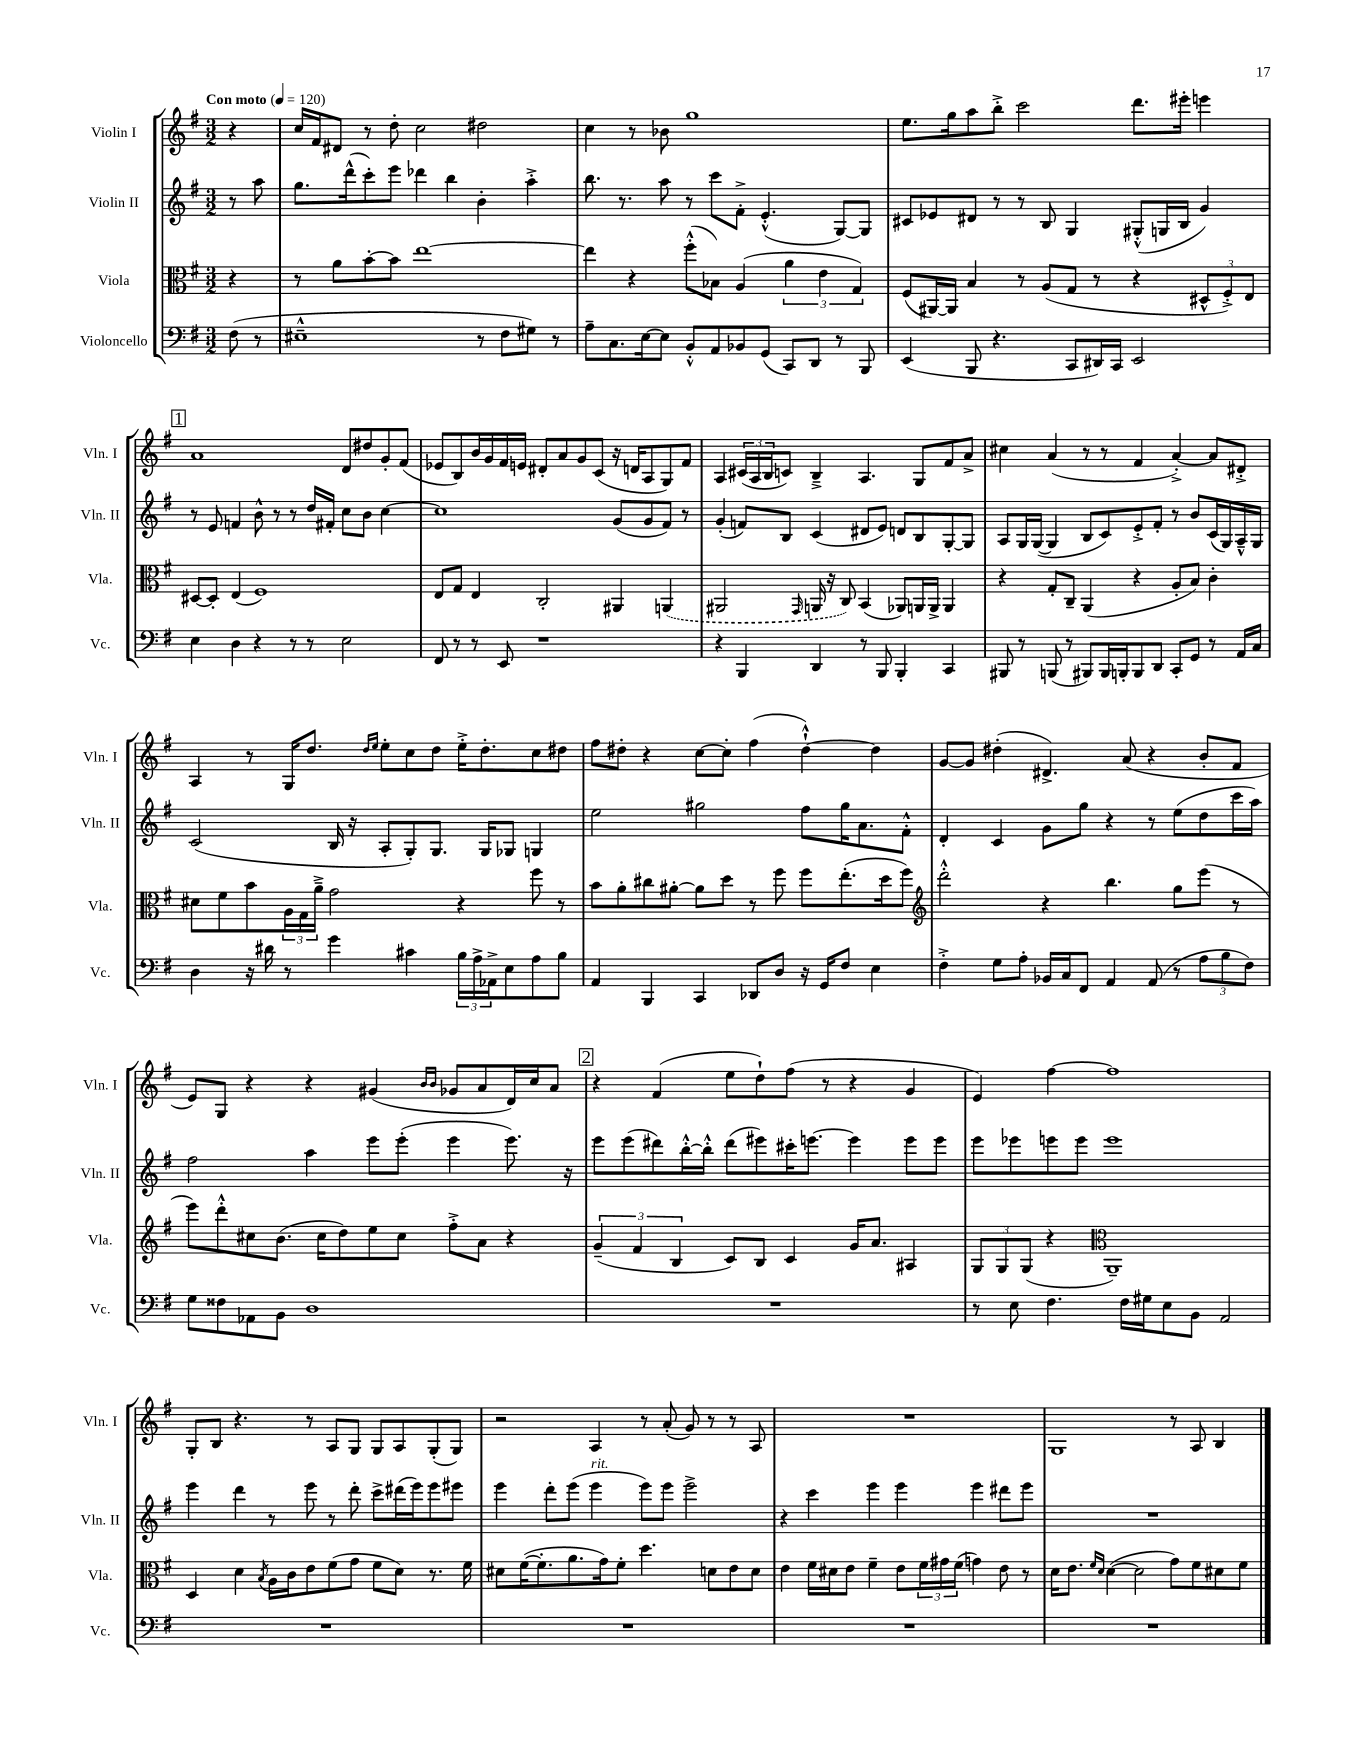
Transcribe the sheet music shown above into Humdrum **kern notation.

**kern	**kern	**kern	**kern
*staff4	*staff3	*staff2	*staff1
*clefF4	*clefC3	*clefG2	*clefG2
*k[f#]	*k[f#]	*k[f#]	*k[f#]
*M3/2	*M3/2	*M3/2	*M3/2
*MM120	*MM120	*MM120	*MM120
(8F#	4r	8r	4r
8r	.	8aa	.
=	=	=	=
1E#~^^	8r	8.gg	16cc
.	.	.	16f#
.	8a	.	8d#
.	.	(16ddd^^	.
.	[8b'	8ccc')	8r
.	8b]	8eee	8dd'
.	[1ee	4ddd-	2cc
.	.	4bb	.
8r	.	4b'	2dd#
8F#	.	.	.
8G#)	.	4aa'^	.
8r	.	.	.
=	=	=	=
8A~	4ee]	8.bb	4cc
8.C	.	.	.
.	.	8.r	.
.	4r	.	8r
[16E	.	.	.
8E]	.	8aa	8b-
8BB'^^	(8ff#'^^	8r	1gg
8AA	8B-)	8ccc	.
8BB-	(4A	8f#'^	.
(8GG	.	(4.e'^^	.
8CC)	6a	.	.
8DD	.	.	.
.	6e	.	.
8r	.	[8G)	.
.	6G)	.	.
8BBB	.	8G]	.
=	=	=	=
(4EE	(8F#	8c#	8.ee
.	[16AA#)	8e-	.
.	16AA#]	.	16gg
8BBB	4B	8d#	8aa
4.r	.	8r	8bb'^
.	8r	8r	2ccc
.	(8A	8B	.
8CC	8G	4G	.
16DD#)	8r	.	.
16CC	.	.	.
2EE	4r	(8G#'^^	8.ddd
.	.	16G	.
.	.	16B	16eee#'
.	12D#^^	4g)	4eee
.	12F#'^)	.	.
.	12E	.	.
=	=	=	=
4E	[8D#	8r	1a
.	8D#']	8e	.
4D	(4E	4f	.
4r	1F#)	8b^^	.
.	.	8r	.
8r	.	8r	.
8r	.	16dd	.
.	.	16f#'	.
2E	.	8cc	8d
.	.	8b	8dd#
.	.	[4cc	8g'
.	.	.	(8f#
=	=	=	=
8FF#	8E	1cc]	8e-
8r	8G	.	8B)
8r	4E	.	16b
.	.	.	16g
8EE	.	.	16f#
.	.	.	16e
1r	2C'	.	8d#'
.	.	.	8a
.	.	.	8g
.	.	.	(8c
.	4AA#	(8g	16r
.	.	.	16d
.	.	8g	8A
.	(4AA	8f#)	8G)
.	.	8r	8f#
=	=	=	=
4r	2AA#	(4g'	4A
4BBB	.	8f)	(24c#
.	.	.	24A
.	.	.	24B
.	.	8B	8c)
.	16qqGG	.	.
4DD	16AA	(4c	4B~^
.	16r	.	.
.	8C)	.	.
8r	(4BB	8d#	4.A
8BBB	.	8e)	.
4BBB'	8AA-)	8d	.
.	16AA	8B	8G
.	16AA^	.	.
4CC	4AA	[8G'	8f#
.	.	8G]	8a^
=	=	=	=
8BBB#	4r	8A	4cc#
8r	.	16G	.
.	.	([16G	.
(8BBB	8G'	4G]	(4a
8r	8C~	.	.
8BBB#)	(4AA	8B	8r
16BBB#	.	8c)	8r
16BBB'	.	.	.
8BBB	4r	8e'^	4f#
8DD	.	8f#'	.
8CC'	8A'	8r	[4a'^)
8GG	8B)	8b	.
8r	4c'	(16c	8a]
.	.	16G)	.
16AA	.	16A~^^	8d#'^
16C	.	16G	.
=	=	=	=
4D	8d#	(2c	4A
.	8f#	.	.
16r	8b	.	8r
16d#	.	.	.
8r	24A	.	16G
.	24G	.	.
.	.	.	8.dd
.	24a~^	.	.
4g	2g	16B	.
.	.	16r	.
.	.	.	16qqdd
.	.	.	16qqee
.	.	8A'	8ee'
4c#	.	8G')	8cc
.	.	8.G	8dd
24B	4r	.	16ee'^
24A^	.	.	.
.	.	16G	8.dd'
24AA-^	.	.	.
8E	.	8G-	.
8A	8ff#	4G	8cc
8B	8r	.	8dd#
=	=	=	=
4AA	8b	2ee	8ff#
.	8a'	.	8dd#'
4BBB	8cc#	.	4r
.	[8a#'	.	.
4CC	8a#]	2gg#	[8cc
.	8dd	.	8cc']
8DD-	8r	.	(4ff#
8D	8ff#	.	.
16r	8ff#	8ff#	[4dd#`^^)
16GG	.	.	.
8F#	(8.ee'	16gg#	.
.	.	8.a	.
4E	.	.	4dd#]
.	16dd	.	.
.	8ff#)	8f#'^^	.
=	=	=	=
*	*clefG2	*	*
4F#'^	2ddd'^^	4d'	[8g
.	.	.	8g]
8G	.	4c	(4dd#'
8A'	.	.	.
16BB-	4r	8g	4.d#^)
16C	.	.	.
8FF#	.	8gg	.
4AA	4.bb	4r	.
.	.	.	(8a
(8AA	.	8r	4r
8r	8gg	(8ee	.
12A	(8eee	8dd	8b'
12B	.	.	.
.	8r	16ccc	8f#
12F#)	.	.	.
.	.	16aa)	.
=	=	=	=
8G	8eee)	2ff#	8e)
8F##	8ddd'^^	.	8G
8AA-	8cc#	.	4r
8BB	(8.b	.	.
1D	.	4aa	4r
.	16cc#	.	.
.	8dd)	.	.
.	8ee	8eee	(4g#
.	8cc#	(8eee'	.
.	.	.	16qqb
.	.	.	16qqb
.	8ff#'^	4eee	8g-
.	8a	.	8a
.	4r	8.eee)	16d)
.	.	.	16cc
.	.	.	8a
.	.	16r	.
=	=	=	=
1.r	(6g~	8eee	4r
.	.	(8eee	.
.	6f#	.	.
.	.	8ddd#)	(4f#
.	6B	.	.
.	.	[16bb'^^	.
.	.	16bb'^^]	.
.	8c)	(8ddd#	8ee
.	8B	8eee#)	8dd`)
.	4c	16ccc#'	(8ff#
.	.	[8.eee	.
.	.	.	8r
.	16g	4eee]	4r
.	8.a	.	.
.	4A#	8eee	4g
.	.	8eee	.
=	=	=	=
8r	12G	8eee	4e)
.	12G	.	.
8E	.	8eee-	.
.	(12G	.	.
4.F#	4r	8eee	[4ff#
.	.	8eee	.
*	*clefC3	*	*
.	1AA~)	1eee	1ff#]
16F#	.	.	.
16G#	.	.	.
8E	.	.	.
8BB	.	.	.
2AA	.	.	.
=	=	=	=
1.r	4D	4eee	8G'
.	.	.	8B
.	4d	4ddd	4.r
.	8qB	.	.
.	16A	8r	.
.	16c	.	.
.	8e	8eee	8r
.	(8f#	8r	8A
.	8g	8ddd'	8G
.	8f#	8ccc^	8G
.	8d)	(16ddd#	8A
.	.	16eee)	.
.	8.r	8eee	(8G'
.	.	8eee#	8G)
.	16f#	.	.
=	=	=	=
1.r	8d#	4eee	2r
.	([16f#	.	.
.	8.f#']	.	.
.	.	8ddd'	.
.	8.a	(8eee	.
.	.	4eee	4A
.	16g)	.	.
.	8f#'	.	.
.	4.dd	8eee)	8r
.	.	8eee	(8a'
.	.	2eee^	8g)
.	8d	.	8r
.	8e	.	8r
.	8d	.	8A
=	=	=	=
1.r	4e	4r	1.r
.	16f#	4ccc	.
.	16d#	.	.
.	8e	.	.
.	4f#~	4eee	.
.	8e	4eee	.
.	24f#	.	.
.	24g#	.	.
.	(24f#	.	.
.	4g)	4eee	.
.	8e	8ddd#	.
.	8r	8eee	.
=	=	=	=
1.r	16d	1.r	1G
.	8.e	.	.
.	16qqf#	.	.
.	16qqd	.	.
.	([4d	.	.
.	2d]	.	.
.	8g)	.	8r
.	8f#	.	8A
.	8d#	.	4B
.	8f#	.	.
==	==	==	==
*-	*-	*-	*-
